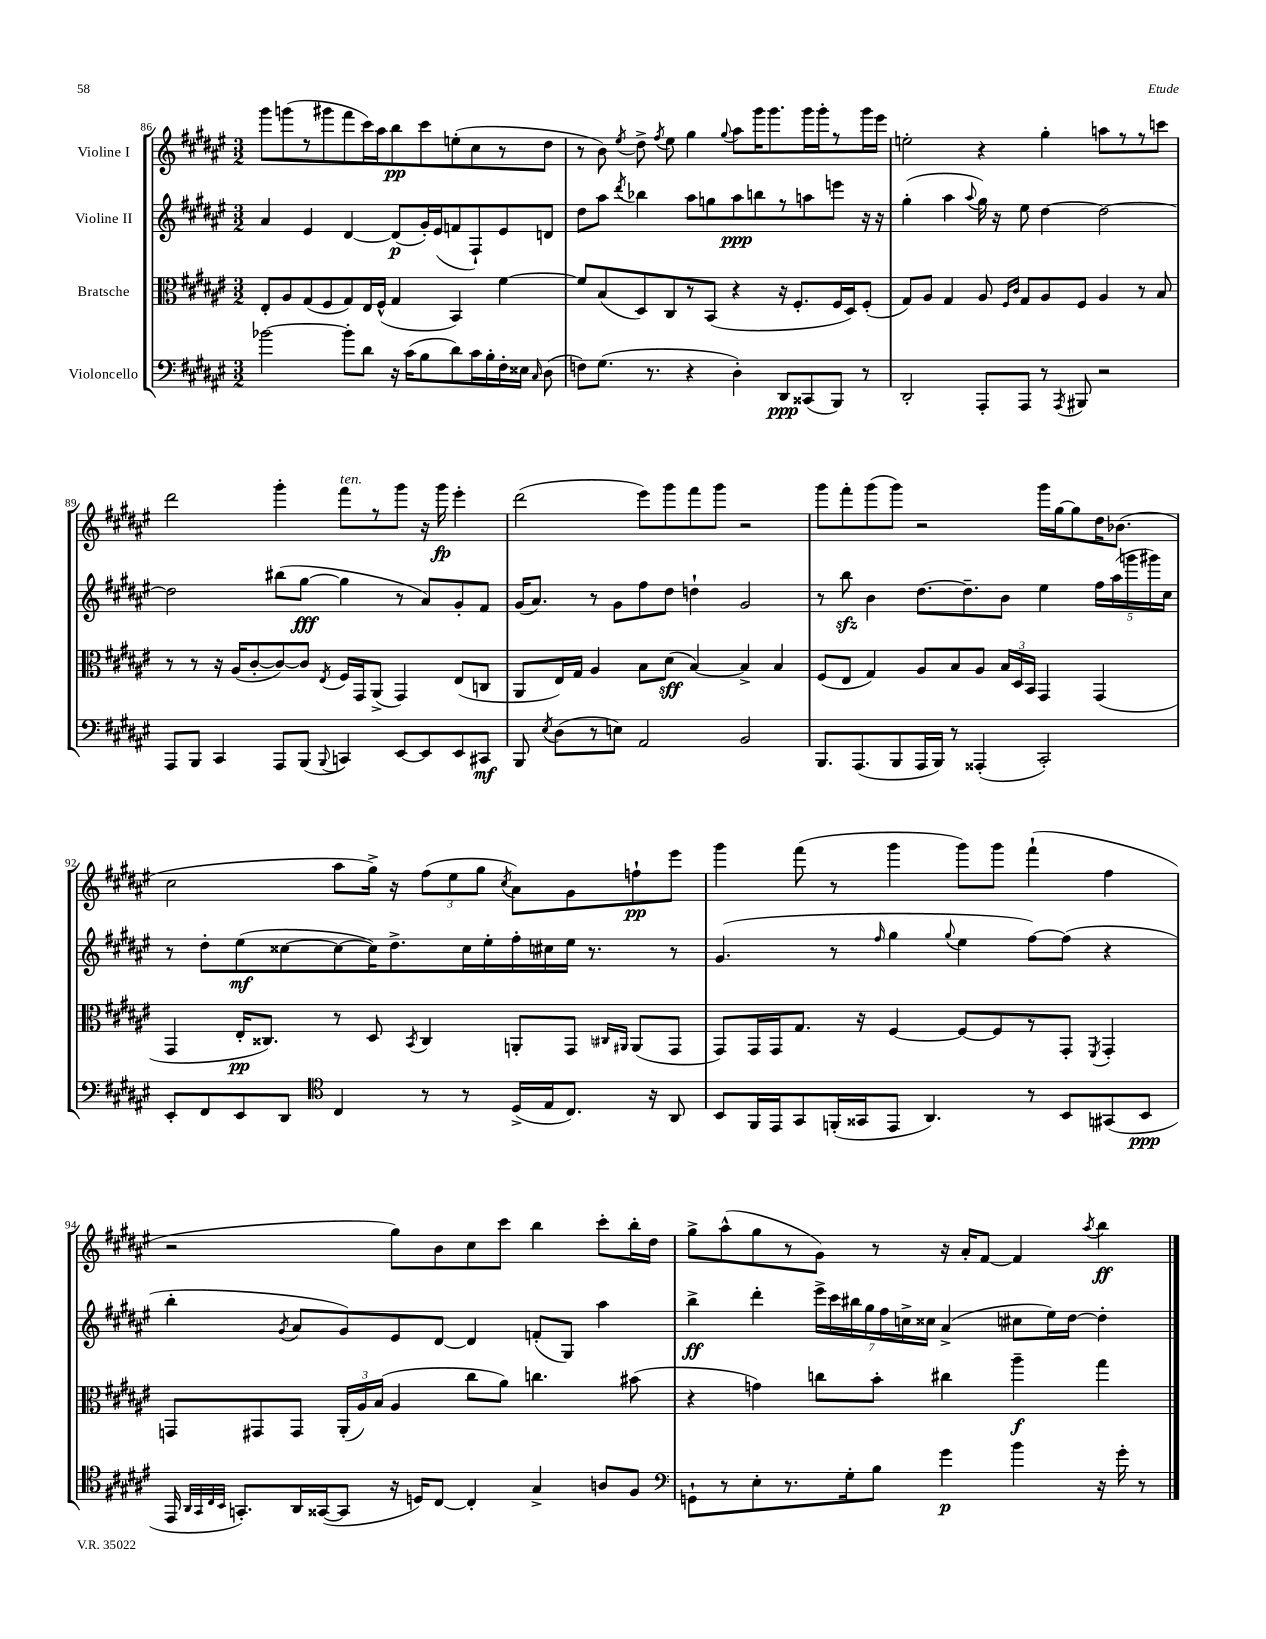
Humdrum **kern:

**kern	**kern	**kern	**kern
*staff4	*staff3	*staff2	*staff1
*clefF4	*clefC3	*clefG2	*clefG2
*k[f#c#g#d#a#e#]	*k[f#c#g#d#a#e#]	*k[f#c#g#d#a#e#]	*k[f#c#g#d#a#e#]
*M3/2	*M3/2	*M3/2	*M3/2
[2b-	8E#'	4a#	8ggg#
.	8A#	.	(8ggg
.	(8G#	4e#	8r
.	8F#	.	8ggg#
8b-']	8G#)	[4d#	8fff#
8d#	16E#	.	16ccc#)
.	(16F#^^	.	16aa#
16r	4G#	(8d#]	8bb
(16c#	.	.	.
8B	.	16g#')	8ccc#
.	.	(16e#	.
8d#)	4BB)	8f	(8ee'
16c#	.	8F#`)	8cc#
16B'	.	.	.
16F#'	[4f#	8e#	8r
16E##	.	.	.
16qqC#	.	.	.
(8D#	.	8d	8dd#
=	=	=	=
8F)	8f#]	8dd#	8r
(8.G#	(8B	8aa#	8b)
.	.	8qddd#	8qee#
.	8D#)	4bb-	8dd#^
8.r	.	.	.
.	.	.	8qff#
.	8C#	.	8ee#
4r	8r	8aa#	4gg#
.	(8BB	8gg	.
.	.	.	8qqgg#
4D#')	4r	8aa#	8aa#
.	.	8bb	16ggg#
.	.	.	8.ggg#
8DD#	16r	8r	.
.	8.F#'	.	.
(8CC##	.	8aa	16ggg#
.	.	.	16ggg#'
8BBB)	16F#	8eee	8r
.	16D#)	.	.
8r	(8F#'	16r	16ggg#
.	.	16r	16eee#
=	=	=	=
2DD#'	8G#)	(4gg#'	2ee'
.	8A#	.	.
.	4G#	4aa#	.
.	.	8qqaa#	.
8AAA#'	8A#	16gg#)	4r
.	.	16r	.
.	16qqF#	.	.
.	16qqc#	.	.
8AAA#	8G#	8ee#	.
8r	8A#	[4dd#	4gg#'
8qAAA#	.	.	.
8BBB#	8F#	.	.
2r	4A#	2dd#_	8aa
.	.	.	8r
.	8r	.	8r
.	8B	.	8ccc
=	=	=	=
8AAA#	8r	2dd#]	2ddd#
8BBB	8r	.	.
4CC#	16r	.	.
.	(16A#	.	.
.	[8c#'	.	.
8AAA#	8c#_)	(8bb#	4ggg#'
(8BBB	8c#]	[8gg#	.
8qqBBB	8qE#	.	.
4CC)	16F#	4gg#]	8fff#
.	16GG#	.	.
.	(8AA#^	.	8r
[8EE#	4GG#)	8r	8ggg#
8EE#]	.	8a#)	16r
.	.	.	16ggg#
8EE#	(8E#	8g#'	4eee#'
8CC#	8C	8f#	.
=	=	=	=
8BBB	8AA#	(16g#	(2ddd#
.	.	8.a#)	.
8qE#	.	.	.
(8D#	16E#)	.	.
.	16G#	.	.
8r	4A#	8r	.
8E)	.	8g#	.
2AA#	8B	8ff#	8eee#)
.	(8d#	8dd#	8ggg#
.	[4B)	4dd`	8fff#
.	.	.	8ggg#
2BB	4B^]	2g#	2r
.	4B	.	.
=	=	=	=
8.BBB	(8F#	8r	8ggg#
.	8E#	8bb	8fff#'
(8.AAA#	.	.	.
.	4G#)	4b	(8ggg#
8BBB	.	.	8ggg#)
16AAA#	8A#	[8.dd#	2r
16BBB)	.	.	.
8r	8B	.	.
.	.	8.dd#~]	.
(4AAA##'	8A#	.	.
.	24B	8b	.
.	24D#	.	.
.	24BB	.	.
2CC#')	4GG#	4ee#	16ggg#
.	.	.	[16gg#
.	.	.	8gg#]
.	(4GG#	20ff#	16dd#
.	.	(20aa#	.
.	.	.	(8.b-
.	.	20ggg	.
.	.	20ggg#)	.
.	.	20cc#	.
=	=	=	=
8EE#'	4GG#	8r	2cc#
8FF#	.	8dd#'	.
8EE#	16E#'	(8ee#	.
.	8.C##)	.	.
8DD#	.	[8cc##	.
*clefC4	*	*	*
4C#	8r	8cc##_	8aa#
.	8D#	16cc##])	16gg#^)
.	.	8.dd#^	16r
.	8qBB	.	.
8r	4C##	.	(12ff#
.	.	.	12ee#
8r	.	16cc##	.
.	.	.	12gg#
.	.	16ee#'	.
.	.	.	8qcc#
(16D#^	8AA'	16ff#'	8a#)
16E#	.	16cc#	.
8.C#)	8GG#	16ee#	8g#
.	.	8.r	.
.	16qqC#	.	.
.	16qqAA#	.	.
.	(8AA#	.	8ff`
16r	.	.	.
8AA#	8GG#	8r	8eee#
=	=	=	=
8BB	8GG#)	(4.g#	4ggg#
16FF#	16GG#	.	.
16EE#	16GG#	.	.
8GG#	8.G#	.	(8fff#
(16FF'	.	8r	8r
16GG##	16r	.	.
.	.	16qqff#	.
8EE#	[4F#	4gg#	4ggg#
4.AA#)	.	.	.
.	.	8qqgg#	.
.	8F#_	4ee#	8ggg#)
.	8F#]	.	8ggg#
8r	8r	[8ff#)	(4fff#`
8BB	8GG#'	(8ff#]	.
.	8qFF#	.	.
(8GG#	4GG#'	4r	4ff#
8BB	.	.	.
=	=	=	=
16EE#	8GG	4bb'	2r
32qqAA#	.	.	.
32qqGG#	.	.	.
32qqC#	.	.	.
32qqBB	.	.	.
8.GG')	.	.	.
.	8GG#	.	.
.	.	8qg#	.
16AA#	8GG#	8a#	.
([16GG##	.	.	.
8GG##]	(24AA#'	8g#)	.
.	24A#)	.	.
.	(24B	.	.
16r	4A#	8e#	8gg#)
16D)	.	.	.
[8C#	.	[8d#	8b
4C#']	8cc#	4d#]	8cc#
.	8a#)	.	8ccc#
4G#^	4.cc	(8f'	4bb
.	.	8G#)	.
8A	.	4aa#	8ccc#'
8F#	(8b#	.	16bb'
.	.	.	16dd#
=	=	=	=
*clefF4	*	*	*
8GG`	4r	4bb^	8gg#^
8r	.	.	(8aa#^^
8E#'	4g)	4ddd#'	8gg#
8.r	.	.	8r
.	8cc	28eee#^	8g#)
.	.	28ccc#	.
16G#'	.	.	.
.	.	28bb#	.
.	.	28gg#	.
8B	8b'	.	8r
.	.	28ff#	.
.	.	28cc^	.
.	.	28cc##	.
4g#	4cc#	(4a#^	16r
.	.	.	16a#'
.	.	.	[8f#
4b	4aa#~	8cc#	4f#]
.	.	16ee#)	.
.	.	[16dd#	.
.	.	.	8qaa#
16r	4gg#	4dd#']	4bb
16g#'	.	.	.
8r	.	.	.
==	==	==	==
*-	*-	*-	*-
